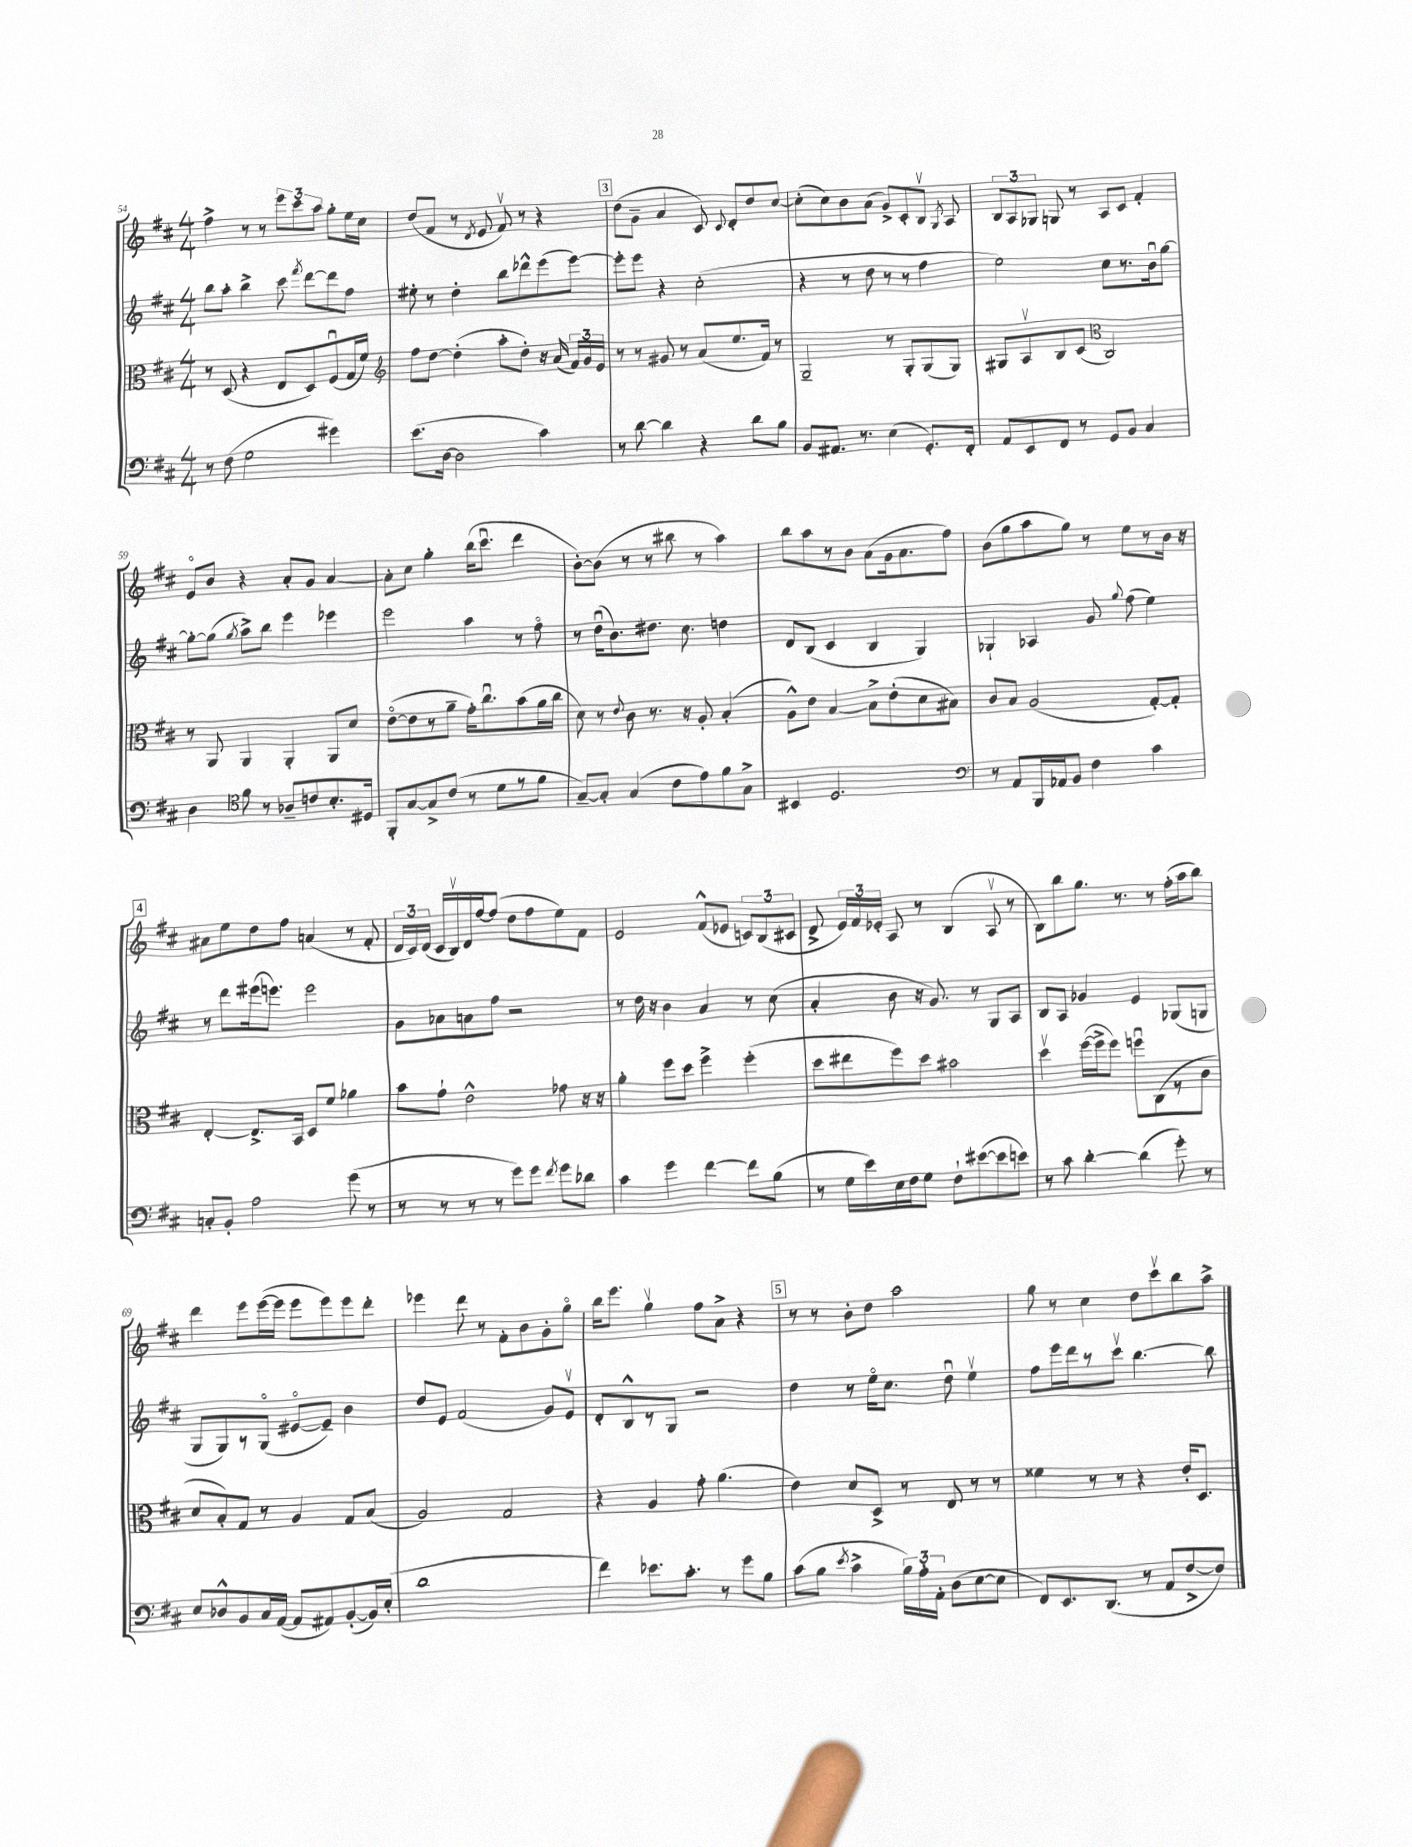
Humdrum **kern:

**kern	**kern	**kern	**kern
*staff4	*staff3	*staff2	*staff1
*clefF4	*clefC3	*clefG2	*clefG2
*k[f#c#]	*k[f#c#]	*k[f#c#]	*k[f#c#]
*M4/4	*M4/4	*M4/4	*M4/4
8r	8r	8bb\L	4ff#^\
(8F#\	(8D/	8aa'\J	.
2G\	4r	4bb^\	8r
.	.	.	8r
.	8E/L	8ccc#\	12eee\L
.	.	.	12ccc#\
.	.	8qfff#/	.
.	8D/)	[8ddd\L	.
.	.	.	12aa\J
4g#\)	(8F#u/	8ddd\]	8gg'\L
.	16G/L	8ff#\J	16ee\L
.	16f#/JJ)	.	16cc#\JJ
=	=	=	=
*	*clefG2	*	*
(8.e\L	8ff#\L	8ee#'\	(8dd/L
.	[8dd\J	8r	8f#/J
[16D\Jk	.	.	.
2D\]	(4dd'\]	4dd'\	8r
.	.	.	8qd/
.	.	.	8e/
.	8aa'\L	8bb\L	8f#v/)
.	8dd'\J)	8ddd-^^\	8r
4c#\)	16r	(8eee\	4r
.	(16a/	.	.
.	24f#/LL)	[8eee\J)	.
.	24g/	.	.
.	24e/JJ	.	.
=	=	=	=
8r	8r	8eee'\]L	(8dd\L
[8d\	8r	8eee\J	8g~\J
4d\]	8g#/	4r	4a/
.	8r	.	.
4r	(8a/L	(2cc#'\	8c#/)
.	.	.	8qqc#/
.	8.ee/	.	8d'/L
8d\L	.	.	8dd/
.	16f#/Jk)	.	.
8B\J	8r	.	[8cc#/J
=	=	=	=
8BB/L	2G~/	4r	(8cc#'\]L
8.AA#/J	.	.	8cc#\)
.	.	8r	8b\
8.r	.	.	.
.	.	8dd\	(8a\J
(4E\	8r	8r	8g^/L)
.	8G'/L	8r	8c#'/
8.GG'/L)	(8G/	4ff#\	8Bv/J
.	.	.	8qG/
.	8G/J)	.	8A/
16FF#'/Jk	.	.	.
=	=	=	=
8AA/L	8G#/L	2ee\)	12B/L
.	.	.	12A/
8EE/	8Av/	.	.
.	.	.	12G-/J
8FF#/J	8B/	.	8G/
8r	(8c#/J	.	8r
*	*clefC3	*	*
8GG/L	2C#/)	8cc#\L	8A/L
8BB/J	.	8.r	8c#/J
4C#/	.	.	4f#'/
.	.	16bu\k	.
.	.	[8gg\J	.
=	=	=	=
4D\	8r	8gg'\_L	8eo/L
.	8AA/	(8gg\]J	8b/J
*clefC4	*	*	*
.	.	8qgg/	.
8f#\	4AA/	8aa^\L)	4r
8r	.	8bb\J	.
8A-~/L	4AA'/	4eee\	8a'/L
8c/	.	.	8g/J
8.B'/	8AA/L	4eee-\	[4a/
.	8d/J	.	.
16D#/Jk	.	.	.
=	=	=	=
8FF#'/L	([8eo\L	2eee\	8a'\]L
[8G/	8e\]	.	8cc#\J
8G^/]	8r	.	4gg'\
(8c#/J	8a~\J	.	.
8r	16g'\LK)	4aa\	(16bb\LK
.	8.cc#u\	.	8.ccc#u\J
8d\L	.	.	.
8r	(8b\	8r	4ddd\
8f#\J	16a\L	8ff#o\	.
.	16cc#\JJ	.	.
=	=	=	=
[8G~/L)	8d\)	8r	[8b'\L)
8G'/]J	8r	(16ddu\LK	(8b\]J
.	.	8.b\)	.
.	8qqe/	.	.
(4G/	8c#\	.	8r
.	8.r	8.dd#\J	8r
8c#\L	.	.	8bb#\
.	16r	8.cc#\	.
8e\)	8A'/	.	8r
8f#\	(4B'/	4dd\	4aa\)
8G^\J	.	.	.
=	=	=	=
4BB#/	8A^^\L)	8d/L	8bb\L
.	8e\J	(8B/J	8aa\
2.D/	[4B/	4c#/	8r
.	.	.	8b\J
.	8B^\]L	4B/	(8a\L
.	(8e'\	.	16g\k
.	.	.	8.a\
.	8d\	4G/)	.
.	8B#\J)	.	8ff#\J)
=	=	=	=
*clefF4	*	*	*
8r	8c#/L	4G-`/	(8b\L
8AA/L	8B/J	.	8gg\
16BBB/L	(2A/	4A-/	8aa\
16AA-/J	.	.	.
8BB/J	.	.	8gg\J)
4F#\	.	8g/	8r
.	.	8qqgg/	.
.	.	(8ff#\	8ee\L
4c#\	[8G'/L)	4ee\)	8r
.	8G'/]J	.	16b\Jk
.	.	.	16r
=	=	=	=
8C'/L	[4E'/	8r	8a#\L
8BB'/J	.	8ddd\L	8ee\
2A\	8.E^/]L	(16eee#\k	8dd\
.	.	8.eee\J)	.
.	.	.	8ff#\J
.	16BB/Jk	.	.
.	8D/L	2eee\	(4a/
.	8f#/J	.	.
(8g\	4a-\	.	8r
8r	.	.	8f#'/
=	=	=	=
8r	8b\L	8g\L	24d/LL
.	.	.	24c#/)
.	.	.	(24d/JJ
8r	8g`\J	8a-\	16c#/LL
.	.	.	16Bv/)
8r	2e^^\	8a\	16d/
.	.	.	[16ff#/J
8r	.	8ff#\J	(8ff#/]J
8g\L)	.	2r	8dd\L
8g\J	.	.	8ff#\
8qf#/	.	.	.
8g\L	8g-\	.	8ee\)
8d-\J	16r	.	8f#\J
.	16r	.	.
=	=	=	=
4c#\	4a'\	8r	2e/
.	.	16dd\	.
.	.	16r	.
4g\	8ff#\L	4b\	.
.	8dd\J	.	.
[4f#\	4ff#^\	4a/	(8f#^^/L
.	.	.	8e-/J
8f#\]L	(4ff#'\	8r	12c/L)
.	.	.	(12B/
(8B\J	.	(8cc#\	.
.	.	.	12c#/J
=	=	=	=
8r	8dd\L	4a'/	8d^/
16G\LL	8ee#\	.	24e/LL)
.	.	.	24f#/
16e\)	.	.	.
.	.	.	24e-'/JJ
16E\	8ff#\)	8b\	8A/
16F#\J	.	.	.
8G\J	8dd\J	16r	8r
.	.	8.g/)	.
8F#`\L	2b#\	.	(4B/
([8e#\	.	8r	.
8e#\]	.	8G/L	8Av/
8e\J)	.	8A/J	8r
=	=	=	=
8r	4ddv\	8B/L	8B\L)
8c#\	.	8A/J	8bb\
[4d'\	([16ff#\LL	4g-/	8.gg\J
.	16ff#^\]J	.	.
.	8ff#\J)	.	.
.	.	.	8.r
(4d\]	8ffu\L	4e/	.
.	(8C#\	.	8r
8g'\)	8r	(8G-/L	(16ff#'\LL
.	.	.	16aa\J
8r	8c#\J	8G/J	8bb\J)
=	=	=	=
8E/L	8d/L	8G/L	4ddd\
8D-^^/	8B'/)	8G/)	.
8BB/	8G/J	8r	8eee\L
16C#/L	8r	(8Go/J	([16eee\L
([16AA/JJ	.	.	16eee\]JJ
8AA/]L	4A/	[8e#o/L	8eee\L
8AA#/)	.	8e#~/]J)	8eee\)
([8BB'/	8G/L	4b\	8eee\
16BB/]L)	(8B/J	.	8ddd'\J
(16E'/JJ	.	.	.
=	=	=	=
1d	2A/)	8dd/L	4eee-\
.	.	8e/J	.
.	.	(2f#/	8ddd\
.	.	.	8r
.	2G/	.	8f#'\L
.	.	.	8b\
.	.	8g/L)	8g'\
.	.	8ev/J	8ggo\J
=	=	=	=
4f#\)	4r	8d'/L	16bb\LK
.	.	.	8.eee\J
.	.	8B^^/	.
8.e-\L	4A/	8r	4ggv\
.	.	8G/J	.
8.c#'\J	.	.	.
.	8g'\	2r	8ff#\L
8r	(4.a\	.	8a^\J
8g\L	.	.	4r
8B\J	.	.	.
=	=	=	=
(8c#\L	4e\)	4dd\	8r
8B\J	.	.	8r
8qe/	.	.	.
4c#^\	8d/L	8r	8b'\L
.	8D^/J	16eeo\LK	8dd\J
.	.	8.cc#\J	.
24B\LL)	8r	.	2aa\
24A'\	.	.	.
24AA'\JJ	.	.	.
(8D\L	8E/	8ddu\	.
[8E\	8r	4eev\	.
8E\]J	8r	.	.
=	=	=	=
8FF#/L)	4f##\	8ff#\L	8gg\
8.EE/	.	16eee\L	8r
.	.	16ddd\J	.
.	8r	8r	4cc#\
(8.DD/J	.	.	.
.	8r	8ccc#v\J	.
8r	4r	[4.bb\	8dd\L
8AA/L	.	.	8ccc#v\
[8F#^/	16e'/LK	.	8bb\
.	8.D/J	.	.
8F#/]J)	.	8bb\]	8aa^\J
==	==	==	==
*-	*-	*-	*-
